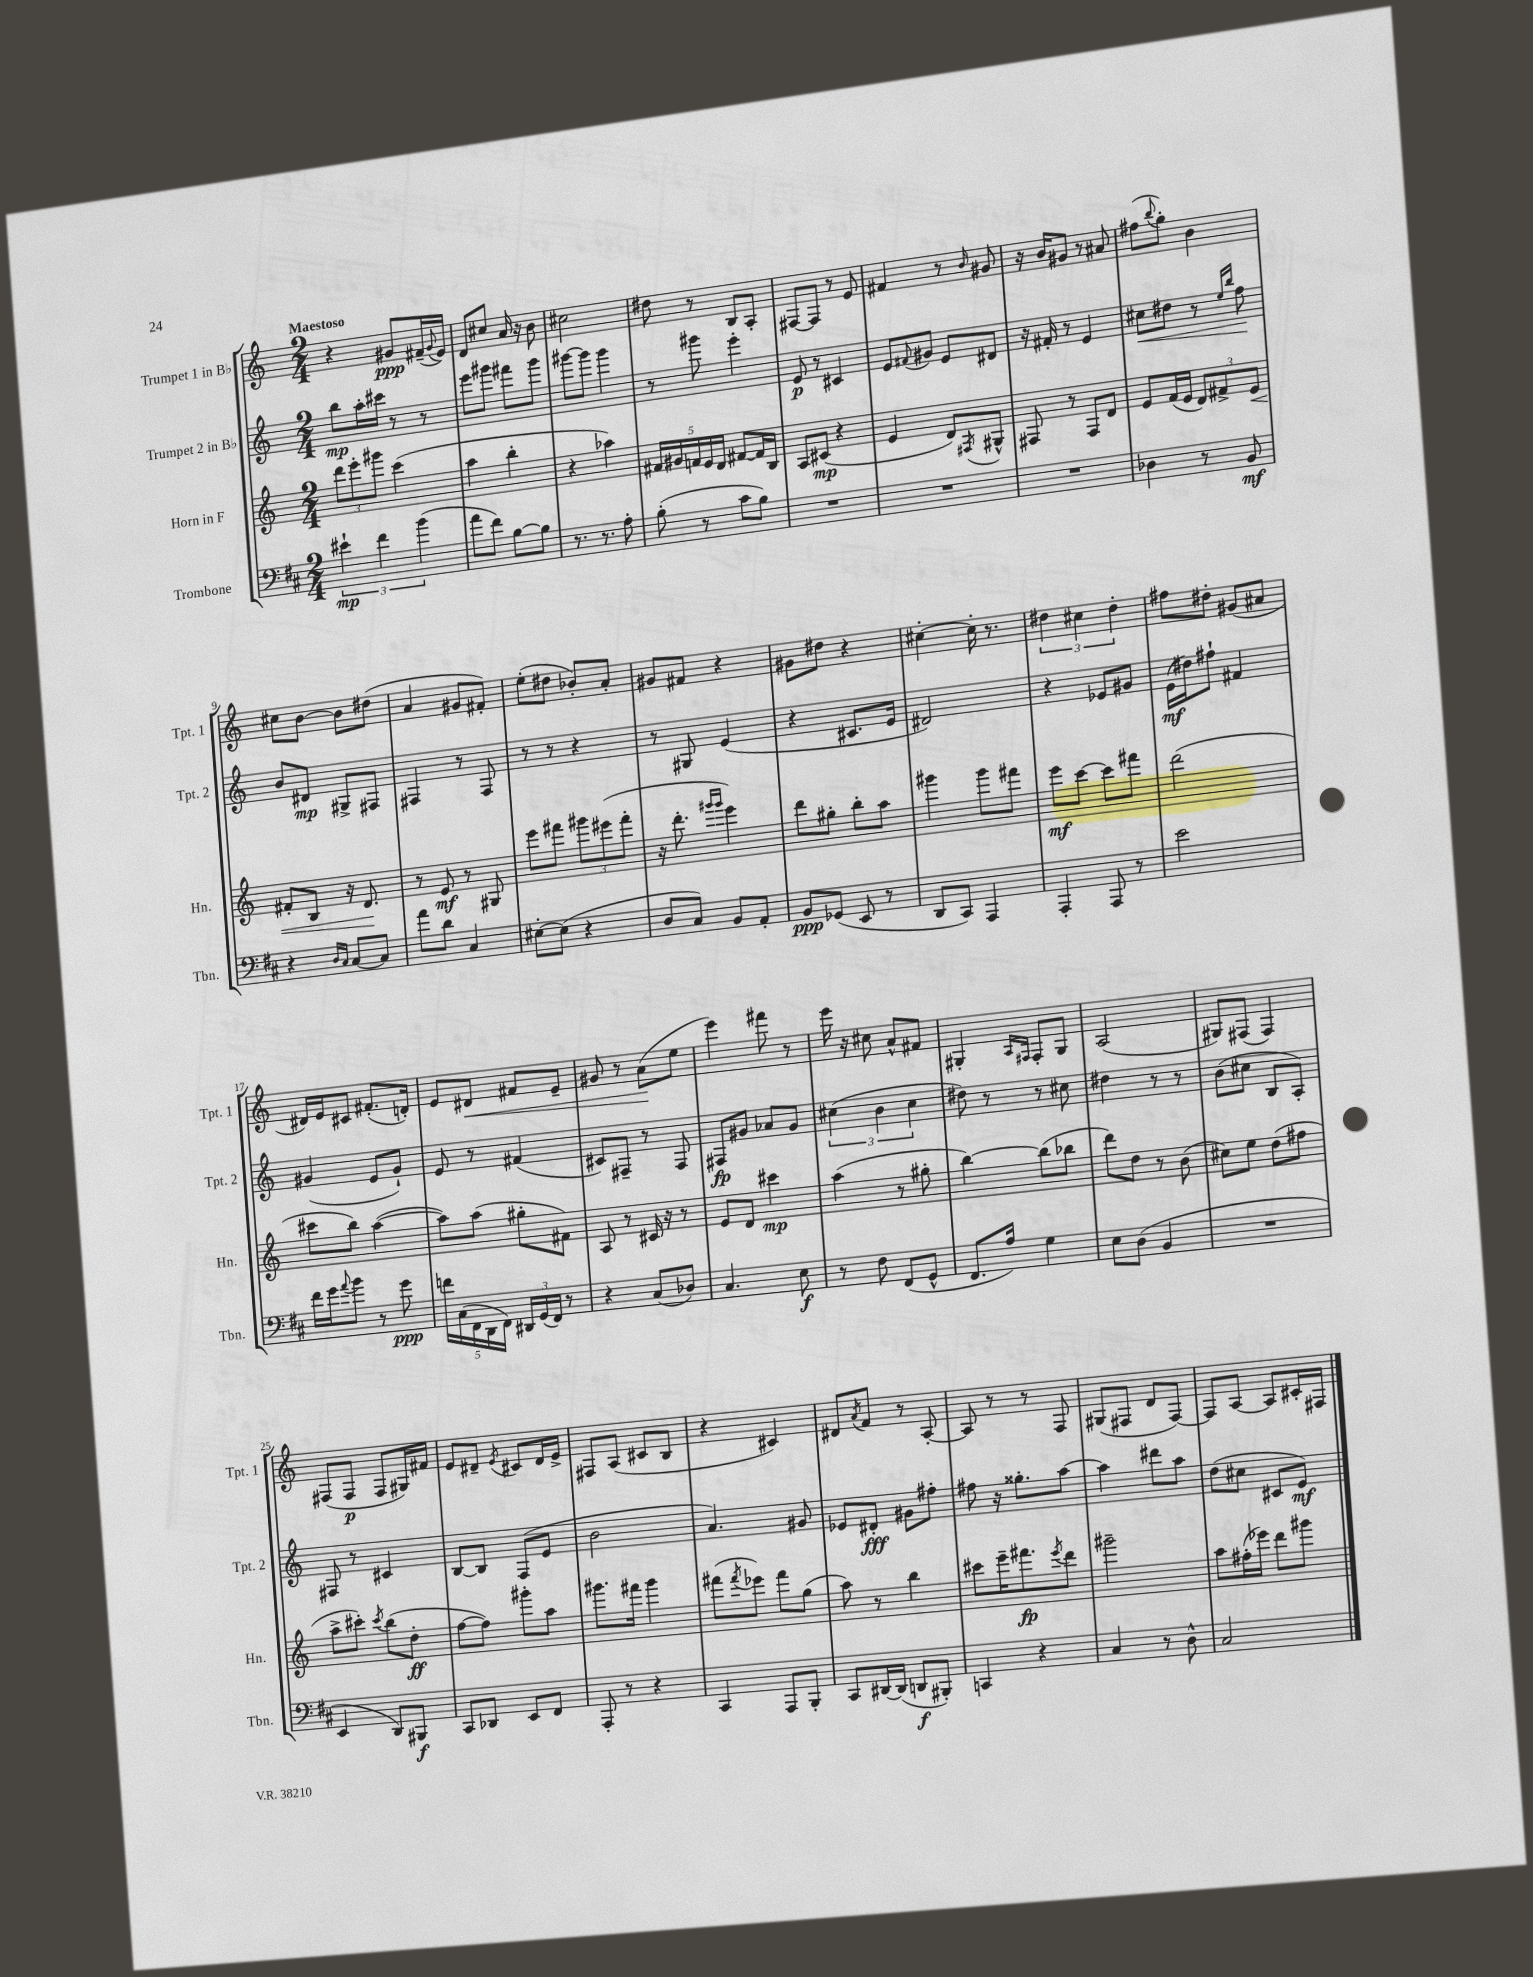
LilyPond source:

<<
\new StaffGroup <<
\new Staff = "s0" \with { instrumentName = "Trumpet 1 in Bb" shortInstrumentName = "Tpt. 1" } {
    \clef treble \key c \major \numericTimeSignature \time 2/4 \tempo "Maestoso"
    r4 gis'8\ppp fis'16--( \appoggiatura { gis'8 } e'16) |
    d'8 cis''8 a'16 r16 b'8 |
    cis''2 |
    dis''8 r8 b8 a8-. |
    fis8~ fis8 r8 e'8 |
    fis'4 r8 \grace { b'16 } gis'8 |
    r16 b'16 gis'8 r8 ais'8 |
    fis''8( \appoggiatura { b''8 } g''8-.) b'4 |
    cis''8 b'8~ b'8 dis''8( |
    a'4 gis'8 fis'8-.) |
    e''8-.( dis''8 bes'8-.) a'8-. |
    gis'8 fis'8 r4 |
    gis'8 dis''8 r4 |
    cis''4~-. cis''16-. r8. |
    \tuplet 3/2 { dis''4 cis''4 dis''4-. } |
    fis''8 dis''8-. gis'8( ais'8 |
    dis'16) e'16 cis'8 fis'8.-.( d'16-.) |
    e'8 dis'8\< fis'8 e'8-- |
    gis'8 r8 a'8\!( e''8 |
    e'''4) fis'''8 r8 |
    e'''16 r16 cis''8 a'8-^ fis'8 |
    gis4-. \grace { a16 fis16 } fis8-. gis8 |
    a2( |
    gis8) fis8( fis4) |
    fis8( fis8\p fis8 gis16) fis'16 |
    e'8 dis'8-- \acciaccatura { e'8 } cis'8 dis'16 e'16-> |
    fis8 a8( cis'8 b8 |
    r4 cis'4) |
    dis'8 \acciaccatura { a'8 } f'8 r8 a8~-. |
    a8 r8 r8 f8 |
    gis8( fis8 d'8 fis8~) |
    fis8 a8~ a8 cis'16-. fis16 \bar "|." |
}
\new Staff = "s1" \with { instrumentName = "Trumpet 2 in Bb" shortInstrumentName = "Tpt. 2" } {
    \clef treble \key c \major \numericTimeSignature \time 2/4
    b''8\mp a''16-. cis'''16 r8 r8 |
    e'''8 gis'''8 fis'''8 gis'''8 |
    gis'''8~ gis'''8 gis'''4 |
    r8 gis'''8 e'''4-. |
    e'8\p r8 cis'4 |
    e'8 \appoggiatura { fis'8 } gis'8 e'8 dis'8 |
    r16 fis'16-. r8 e'4 |
    cis''8\< dis''8 r8 \grace { e''16 b''16 } f''8\! |
    b'8 dis'8\mp gis8-> fis8 |
    fis4 r8 fis8 |
    r8 r8 r4 |
    r8 gis8 e'4( |
    r4 cis'8. e'16 |
    dis'2) |
    r4 ees'8 gis'8 |
    e'16\mf( dis''16) fis''8-! fis'4 |
    gis'4( e'8 gis'8-!) |
    e'8 r8 fis'4( |
    cis'8) fis8-- r8 fis8 |
    fis8\fp gis'8 aes'8 gis'8 |
    \tuplet 3/2 { cis''4( b'4 cis''4 } |
    dis''8) r8 r8 cis''8 |
    dis''4 r8 r8 |
    b'8( cis''8 b8 a8-.) |
    fis8 r8 cis'4 |
    b8~ b8 f8( e'8 |
    b'2 |
    a'4.) gis'8 |
    ees'8 dis'8-.\fff gis'8 fis''8-. |
    fis''8 r16 gisis''8.-. a''8~ |
    a''4 dis'''8 a''8 |
    d''8( cis''8 cis'8 e'8\mf) \bar "|." |
}
\new Staff = "s2" \with { instrumentName = "Horn in F" shortInstrumentName = "Hn." } {
    \clef treble \key c \major \numericTimeSignature \time 2/4
    \tuplet 3/2 { d'''8 e'''8-. gis'''8 } c'''4( |
    a''4 b''4-. |
    r4 aes''4) |
    \tuplet 5/4 { fis'16 gis'16 f'16 e'16 d'16 } fis'8~ fis'16 b16 |
    a8 cis'8\mp( r4 |
    e'4 d'8) \acciaccatura { fis8 } gis8-^ |
    fis8 r8 fis8 d'8 |
    e'8 f'16( e'16 \tuplet 3/2 { d'8) fis'8-> e'8\< } |
    fis'8-. b8 r16 d'8.\! |
    r8 e'8\mf r8 gis8 |
    e'''8 fis'''8 \tuplet 3/2 { gis'''8 eis'''8( fis'''8-. } |
    r16 d'''8.-. \grace { gis'''16 gis'''16 } e'''4) |
    d'''8 gis''8-. b''8-. a''8 |
    gis'''4 gis'''8 fis'''8 |
    e'''8\mf c'''8~ c'''8 fis'''8 |
    d'''2( |
    cis'''8 b''8) a''4~( |
    a''8) a''8( gis''8-. fis'8) |
    a8 r8 cis'16 r16 r8 |
    e'8 d'8 cis'''4\mp |
    a''4( r8 gis''8-. |
    b''4~) b''8( bes''8 |
    d'''8) d''8 r8 b'8( |
    cis''8) e''8 d''8( fis''8 |
    a''8-> cis'''8-.) \acciaccatura { cis'''8 } b''8( d''8-.\ff |
    f''8~ f''8) gis'''8-. a''8 |
    gis'''8. fis'''16 gis'''4 |
    fis'''8( \acciaccatura { fis'''8 } ees'''8) fis'''8 g''8( |
    a''8) r8 b''4 |
    cis'''8 e'''16-- fis'''8.\fp \acciaccatura { e'''8 } d'''8 |
    gis'''2-- |
    a''8 fis''16-.( ees'''16) d'''8 gis'''8 \bar "|." |
}
\new Staff = "s3" \with { instrumentName = "Trombone" shortInstrumentName = "Tbn." } {
    \clef bass \key d \major \numericTimeSignature \time 2/4
    \tuplet 3/2 { eis'4-!\mp fis'4 b'4( } |
    a'8 fis'8) b8~ b8 |
    r8. r8. a8-. |
    b8-.( r8 cis'8 b8) |
    R2 |
    R2 |
    R2 |
    des4 r8 b,8\mf |
    r4 \grace { d16 cis16 } cis8~ cis8 |
    a'8 d'8 cis4 |
    eis8~-. eis8( r4 |
    d8 cis8) b,8 a,8-. |
    b,8\ppp ges,8( e,8 r8 |
    d,8 cis,8) a,,4 |
    a,,4-. a,,8 r8 |
    e'2 |
    fis'16 g'16 \appoggiatura { a'8 } b'8 r8 g'8\ppp |
    \tuplet 5/4 { f'16 cis16( fis,16 d,16 fis,16) } \tuplet 3/2 { dis,16 g,16( fis,16) } r8 |
    r4 cis8( des8) |
    cis4. e8\f |
    r8 fis8 fis,8( g,8-^ |
    fis,8. a16) g4 |
    e8 d8( b,4 |
    R2 |
    e,4 d,8) bis,,8\f |
    cis,8 des,8 e,8 fis,8 |
    a,,8-. r8 r4 |
    cis,4 a,,8 b,,8-. |
    cis,8 dis,16~ dis,16( d,8\f bis,,8-.) |
    c,4 r4 |
    cis4 r8 d8-^ |
    cis2 \bar "|." |
}
>>
>>
